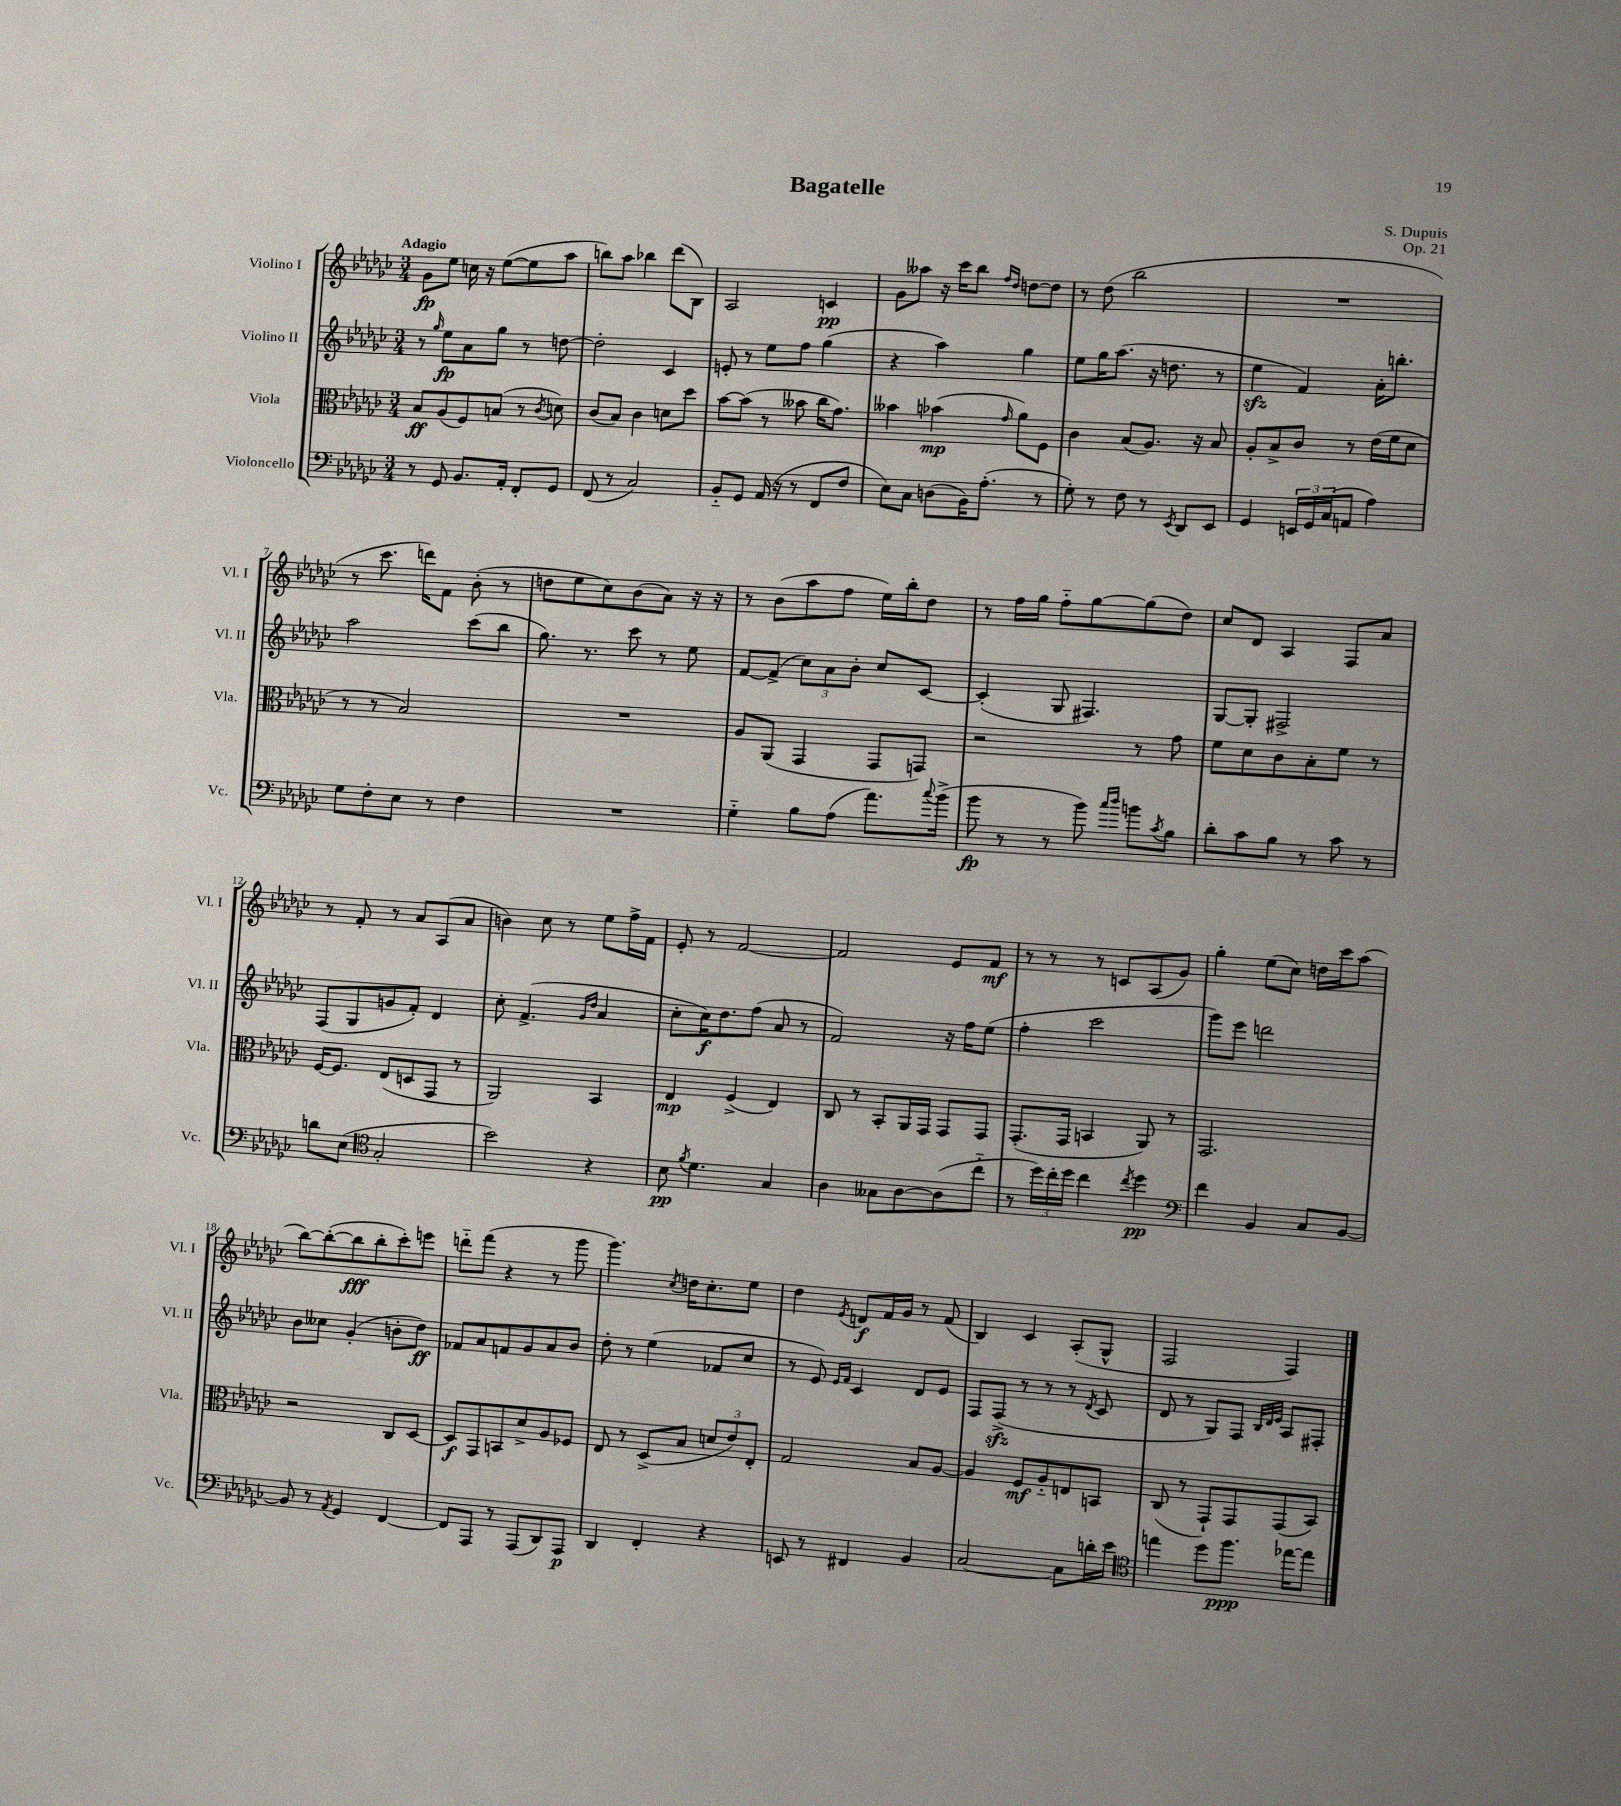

**kern	**kern	**kern	**kern
*staff4	*staff3	*staff2	*staff1
*clefF4	*clefC3	*clefG2	*clefG2
*k[b-e-a-d-g-c-]	*k[b-e-a-d-g-c-]	*k[b-e-a-d-g-c-]	*k[b-e-a-d-g-c-]
*M3/4	*M3/4	*M3/4	*M3/4
8r	8B-	8r	8g-
.	.	16qqgg-	.
8GG-	(8A-	8ee-	8ee-
8.BB-	8F)	8a-	16cc
.	.	.	16r
.	(8B	8gg-	([8ee-
16AA-'	.	.	.
8FF'	8r	8r	8ee-]
.	8qc-	.	.
8GG-	8d)	[8dd	8aa-
=	=	=	=
(8FF	(8c-	2dd']	8bb)
8r	8B-)	.	8aa-
2C-)	4c-	.	4bb-
.	8d	4c-	(8ddd-
.	8dd-	.	8B-)
=	=	=	=
8BB-'~	[8b-	8e'	2A-
8GG-	(8b-]	8r	.
(16AA-	8r	8ee-	.
16r	.	.	.
8r	8b--	8ff	.
8FF	16cc-	(4gg-	4c
.	8.g-)	.	.
8F	.	.	.
=	=	=	=
8E-)	4b--	4r	8g-
8C-	.	.	8aa--
(8D	(4b-	4aa-)	16r
.	.	.	16ccc-
16BB-)	.	.	8bb-
(8.A-'	.	.	.
.	.	.	16qqff
.	16qqg-	.	16qqdd-
.	8a-)	4gg-	[8dd
8r	8F	.	8dd]
=	=	=	=
8G-')	4c-	8ee-	8r
8r	.	16gg-	(8dd-
.	.	(8.aa-	.
8F	(8B-	.	2bb-
8r	8.A-)	16r	.
.	.	8.dd	.
8qEE-	.	.	.
8DD-	.	.	.
.	16r	.	.
8EE-	8B-	8r	.
=	=	=	=
4GG-	8A-'	4ee-	2.r
.	8B-^	.	.
24EE	8c-	4f)	.
24GG-	.	.	.
(24C-	.	.	.
8AA	8r	.	.
4A-)	(16e-	16a-'	.
.	16f	8.bb'	.
.	8d-	.	.
=	=	=	=
8G-	8r	2aa-	8r
8F'	8r	.	8.ccc-
8E-	2B-)	.	.
.	.	.	16ddd)
8r	.	.	8f
4F	.	(8ccc-	(8b-'
.	.	8bb-	8r
=	=	=	=
2.r	2.r	8.gg-)	8dd
.	.	.	8ee-
.	.	8.r	.
.	.	.	8cc-)
.	.	8ccc-	(8b-
.	.	8r	8a-)
.	.	8ee-	16r
.	.	.	16r
=	=	=	=
4G-'~	8A-	[8f	8r
.	(8AA-	(8f^]	(8b-
8B-	4GG-	12cc-)	8aa-
.	.	12a-	.
(8A-	.	.	8ff
.	.	12b-'	.
8.a-)	8GG-	8cc-	16ee-)
.	.	.	16bb-'
.	8GG)	[8c-	8dd-
8qqcc-	.	.	.
(16b-^	.	.	.
=	=	=	=
8b-	2r	(4c-']	8r
8r	.	.	16ff
.	.	.	16gg-
8r	.	8G-	8ff'~
8b-)	.	4.F#)	[8gg-
16qqcc-	.	.	.
16qqdd-	.	.	.
8b	8r	.	(8gg-]
8qc-	.	.	.
8B-	8g-	.	8dd-)
=	=	=	=
8d-'	8f	[8G-	8cc-
8c-	8d-	8G-']	8d-
8B-	8c-	2F#^	4A-
8r	8B-'	.	.
8c-	8f	.	8F
8r	8r	.	8a-
=	=	=	=
8d	[16F	(8F	8r
.	8.F]	.	.
(8E-	.	8G-	8f'
*clefC4	*	*	*
2G-'	(8E-	8g	8r
.	8D	8f')	8a-
.	8GG-	4d-	(8A-
.	8r	.	8a-
=	=	=	=
2b-)	2AA-)	8cc-'	4b)
.	.	(4.f^	.
.	.	.	8cc-
.	.	.	8r
.	.	16qqg-	.
.	.	16qqdd-	.
4r	4BB-	4a-	8ee-
.	.	.	16ff^
.	.	.	16f
=	=	=	=
8B-	4E-	8cc-'	8e-'
8qf	.	.	.
4.d-	.	16cc-)	8r
.	.	8.dd-	.
.	(4F^	.	[2f
.	.	(8ff	.
4G-	4E-)	8a-	.
.	.	8r	.
=	=	=	=
4A-	8C-	2f)	2f]
.	8r	.	.
8G--	8BB-'	.	.
[8A-	16AA-	.	.
.	16GG-	.	.
(8A-]	8GG-	16r	8e-
.	.	16ff	.
8cc-'~	8GG-	(8ee-	8f
=	=	=	=
8r	(8.GG-'	4ff'	8r
24dd-)	.	.	8r
24cc-'	.	.	.
.	16GG-	.	.
24dd-	.	.	.
4cc-	4BB	2ccc-	8r
.	.	.	8c
8qcc-	.	.	.
4dd-	8AA-)	.	(8A-
.	8r	.	8g-)
=	=	=	=
*clefF4	*	*	*
4f	2.GG-	8ggg-)	4gg-'
.	.	8eee-	.
4BB-	.	2ddd	(8ee-
.	.	.	8cc-)
8C-	.	.	16dd
.	.	.	16ccc-
[8BB-	.	.	(8aa-
=	=	=	=
8BB-]	2r	8b-	[8bb-)
8r	.	8cc--	(8bb-'_
8qAA-	.	.	.
4GG-	.	(4g-'	8bb-]
.	.	.	8bb-'
[4FF	8C-	8b'	8ccc-')
.	[8D-	8dd-)	8eee
=	=	=	=
8FF]	8D-]	8f-	8ddd'~
8AAA-	8GG-	8a-	(8fff
8r	8BB	8f	4r
(8AAA-	8d-^	8g-	.
8DD-)	8A-	8a-	8r
8AAA-	8F-	8b-	8ggg-
=	=	=	=
4DD-	8E-	8dd-'	4.ggg-)
.	8r	8r	.
4FF'	(8D-^	(4ee-	.
.	.	.	8qcc-
.	8B-	.	16dd
.	.	.	8.cc-'
4r	12d	8f-	.
.	12e-)	.	.
.	.	8cc-	8ee-
.	12E-'	.	.
=	=	=	=
8EE	2G-	8r	4dd-
8r	.	8e-)	.
.	.	16qqe-	.
.	.	16qqf	8qe-
4FF#	.	4c-	8d
.	.	.	16f
.	.	.	16g-
4BB-	8B-	8d-	8r
.	[8A-	8e-	(8f
=	=	=	=
[2C-	4A-]	8F	4B-)
.	.	(8F^	.
.	8F	8r	4c-
.	8A-'~	8r	.
8C-]	8E	8r	(8A-'
.	.	8qd-	.
16d'	8BB	8c-	8G-^^
16e-	.	.	.
=	=	=	=
*clefC4	*	*	*
4ee	(8C-	8d-	2F
.	8r	8r	.
8dd-	8GG-`)	8G-)	.
8.ff	8GG-	8F	.
.	.	32qqB-	.
.	.	32qqd-	.
.	.	32qqe-	.
.	(8GG-	8A-	4F)
[16ee-	.	.	.
8ee-]	8BB-)	8F#'	.
==	==	==	==
*-	*-	*-	*-
